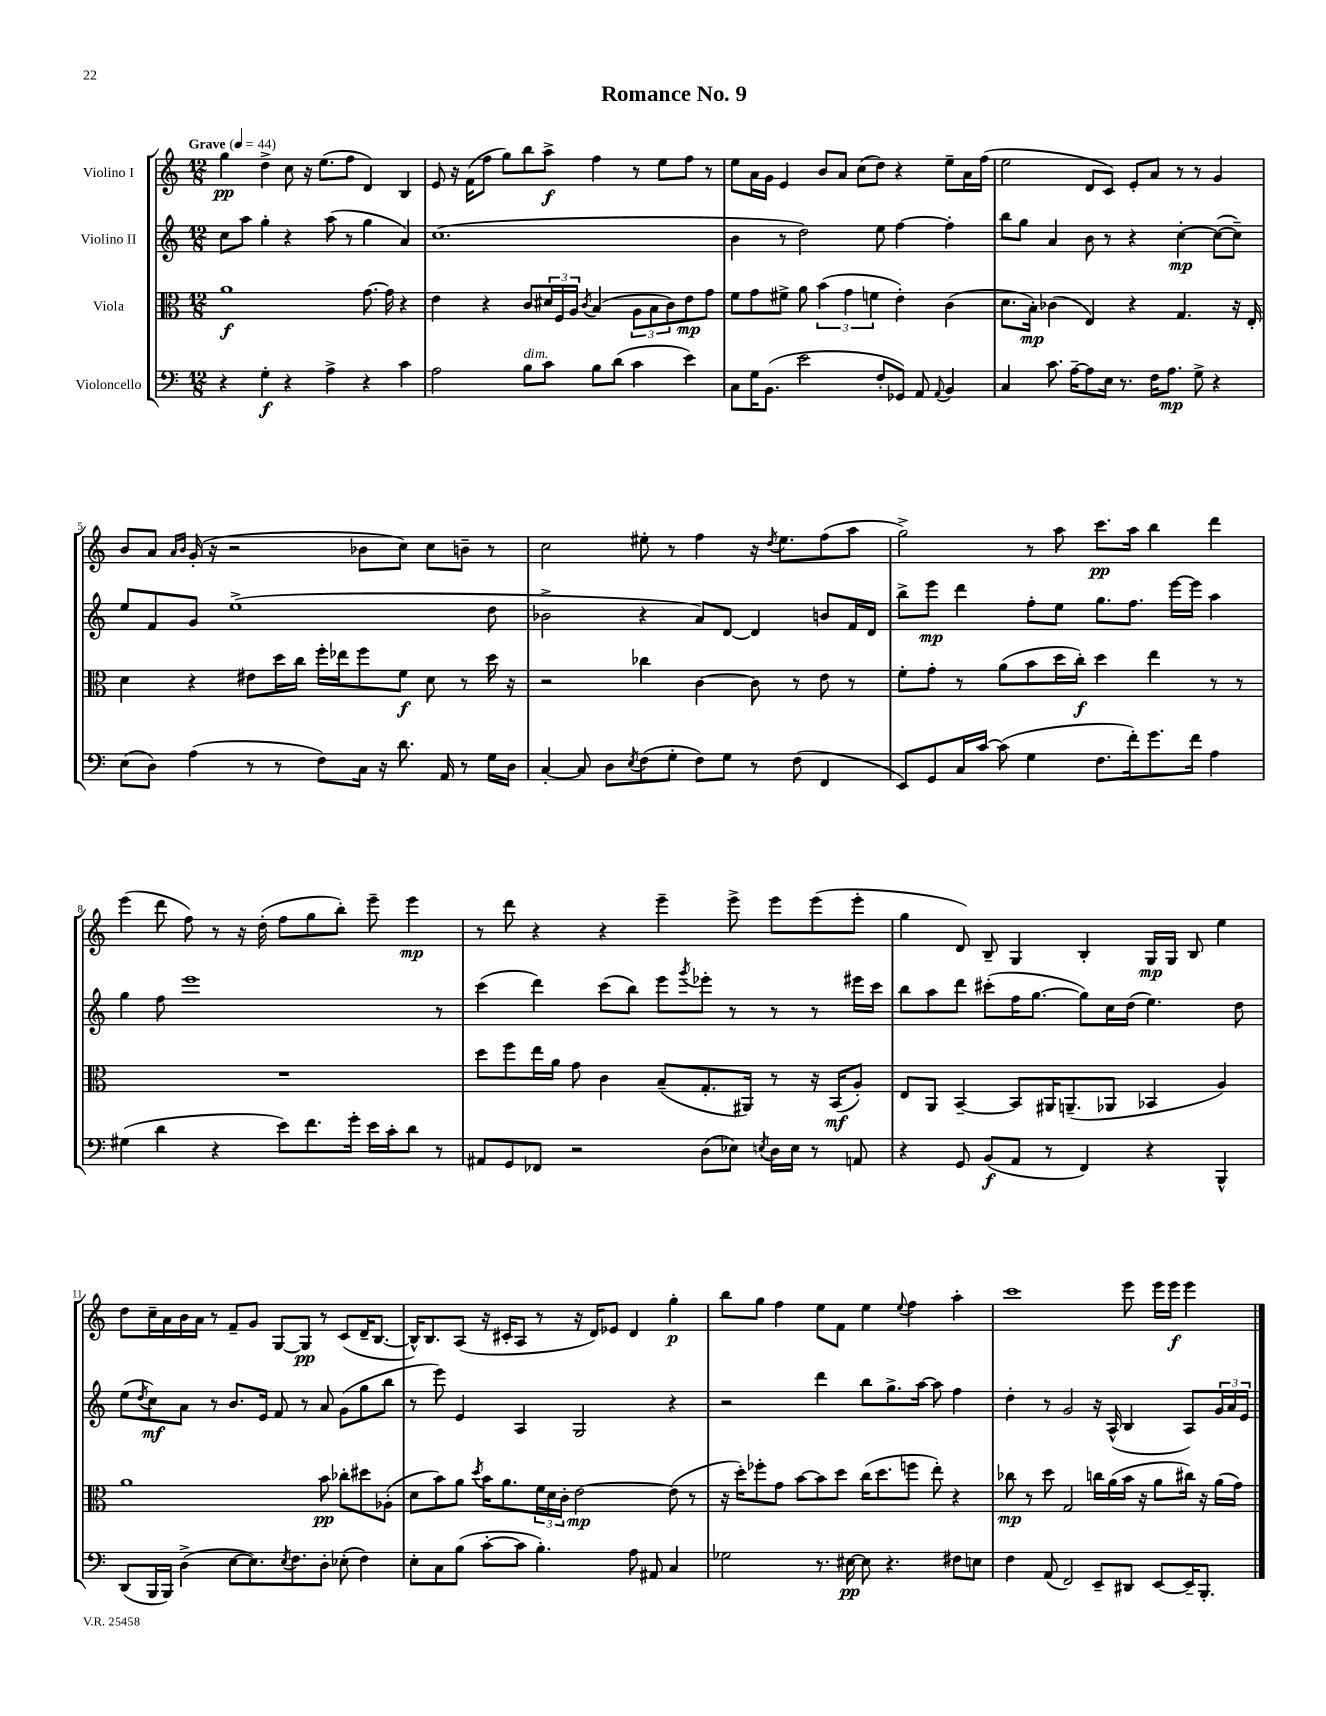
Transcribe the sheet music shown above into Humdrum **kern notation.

**kern	**kern	**kern	**kern
*staff4	*staff3	*staff2	*staff1
*clefF4	*clefC3	*clefG2	*clefG2
*k[]	*k[]	*k[]	*k[]
*M12/8	*M12/8	*M12/8	*M12/8
*MM44	*MM44	*MM44	*MM44
4r	1a	8cc	4gg
.	.	8aa	.
4G'	.	4gg'	4dd^
4r	.	4r	8cc
.	.	.	16r
.	.	.	(8.ee
4A^	.	(8aa	.
.	.	8r	8ff
4r	[8.g	4gg	4d)
.	16g]	.	.
4c	4r	4a)	4B
=	=	=	=
2A	4e	(1.cc	8e
.	.	.	16r
.	.	.	(16f
.	4r	.	8ff
.	.	.	8gg)
8B	8c	.	8bb
8c	24d#	.	8aa^
.	24F	.	.
.	24A	.	.
.	8qc	.	.
8B	(4B	.	4ff
(8d	.	.	.
4c	12A	.	8r
.	12B	.	.
.	.	.	8ee
.	12c)	.	.
4e)	8e	.	8ff
.	8g	.	8r
=	=	=	=
8C	8f	4b	8ee
16G	8g	.	16a
(8.BB	.	.	16g
.	8f#^	8r	4e
2e	8a	2dd)	.
.	(6b	.	8b
.	.	.	8a
.	6g	.	.
.	.	.	(8cc
.	6f	.	.
8F'	.	8ee	8dd)
8GG-)	4e')	[4ff	4r
8AA	.	.	.
8qqAA	.	.	.
4BB	(4c	4ff']	8ee~
.	.	.	16a
.	.	.	(16ff
=	=	=	=
4C	8.d	8bb	2ee
.	.	8gg	.
.	16B')	.	.
8.c	(4c-	4a	.
[16A~	.	.	.
8A]	4E)	8b	8d
16E	.	8r	8c)
8.r	.	.	.
.	4r	4r	8e'
16F	.	.	8a
8.A	.	.	.
.	4.G	[4cc'	8r
8G^	.	.	8r
4r	.	(8cc_	4g
.	16r	8cc~])	.
.	16E'	.	.
=	=	=	=
(8E	4d	8ee	8b
8D)	.	8f	8a
.	.	.	16qqa
.	.	.	16qqb
(4A	4r	8g	(16g'
.	.	.	16r
.	.	(1ee^	2r
8r	8e#	.	.
8r	16dd	.	.
.	16cc	.	.
8F)	16ff'	.	.
.	16ee-	.	.
16C	8ff	.	8b-
16r	.	.	.
8.d	8f	.	8cc)
.	8d	.	8cc
16AA	.	.	.
8r	8r	.	8b~
16G	16dd	8dd	8r
16D	16r	.	.
=	=	=	=
[4C'	2r	2b-^	2cc
8C]	.	.	.
8D	.	.	.
8qE	.	.	.
(8F	4cc-	4r	8ee#'
8G'	.	.	8r
8F)	[4c	8a)	4ff
8G	.	[8d	.
8r	8c]	4d]	16r
.	.	.	8qdd
.	.	.	8.ee#
(8F	8r	.	.
4FF	8e	8b	(8ff
.	8r	16f	8aa
.	.	16d	.
=	=	=	=
8EE)	8f'	8bb^	2gg^)
8GG	8g'	8eee	.
16C	8r	4ddd	.
[16c	.	.	.
(8c]	(8a	.	.
4G	8b	8ff'	8r
.	16dd	8ee	8aa
.	16cc')	.	.
8.F	4dd	8.gg	8.ccc
16f')	.	8.ff	16aa
8.g	4ee	.	4bb
.	.	[16eee	.
16f	.	16eee]	.
4A	8r	4aa	4ddd
.	8r	.	.
=	=	=	=
(4G#	1.r	4gg	(4eee
4d	.	8ff	8ddd
.	.	1eee	8ff)
4r	.	.	8r
.	.	.	16r
.	.	.	(16dd'
8e)	.	.	8ff
8.f	.	.	8gg
.	.	.	8bb')
16g'	.	.	.
16e	.	.	8eee~
16c'	.	.	.
8d	.	.	4eee
8r	.	8r	.
=	=	=	=
8AA#	8dd	(4ccc	8r
8GG	8ff	.	8ddd
8FF-	16ee	4ddd)	4r
.	16a	.	.
2r	8g	.	.
.	4c	(8ccc	4r
.	.	8bb)	.
.	(8B~	8eee	4eee~
.	.	8qggg	.
(8D	8.G'	8eee-'	.
8E-)	.	8r	8eee^
.	16AA#)	.	.
8qE	.	.	.
16D	8r	8r	8eee
16E	.	.	.
8r	16r	8r	(8eee
.	(16BB	.	.
8AA	8A')	16eee#	8eee'
.	.	16ccc	.
=	=	=	=
4r	8E	8bb	4gg
.	8AA	8aa	.
8GG	[4BB~	8ddd	8d)
(8BB	.	(8ccc#'	8B~
8AA	8BB]	16ff	4G
.	.	[8.gg	.
8r	16AA#	.	.
.	(8.AA~	.	.
4FF)	.	8gg])	4B'
.	8AA-	16cc	.
.	.	(16dd	.
4r	4BB-	4.ee)	16G
.	.	.	16G
.	.	.	8B
4BBB^^	4A)	.	4ee
.	.	8dd	.
=	=	=	=
(8DD	1a	(8ee	8dd
.	.	8qdd	.
16BBB	.	8cc)	16cc~
16BBB)	.	.	16a
(4D^	.	8a	16b
.	.	.	16a
.	.	8r	8r
[8E	.	8.b	8f~
8.E])	.	.	8g
.	.	16e	.
.	.	8f	[8G
8qE	.	.	.
8.F	.	.	.
.	.	8r	8G]
8D'	8b	8a	8r
(8E-'	8cc-'	(8g	(8c
4F)	8dd#	8gg	16d~
.	.	.	[8.B
.	(8A-'	8bb	.
=	=	=	=
8E'	8d	8r	16B^^])
.	.	.	8.B
8C	8b)	8eee)	.
(8B	8a	4e	(8A
.	8qdd	.	.
[8c'	16b	.	16r
.	8.a	.	16c#'
8c]	.	4A	8A
4.B')	24f	.	8r
.	24d	.	.
.	24c'	.	.
.	[2e	2G	16r
.	.	.	16d)
.	.	.	8e-
8A	.	.	4d
8AA#	.	.	.
4C	(8e]	4r	4gg'
.	8r	.	.
=	=	=	=
2G-	16r	2r	8bb
.	16dd')	.	.
.	8ff-'	.	8gg
.	8g	.	4ff
.	[8b	.	.
8.r	8b]	4ddd	8ee
.	8dd	.	8f
[16E#	.	.	.
8E#]	(16cc	8bb	4ee
.	8.dd	.	.
4.r	.	8.gg^	.
.	.	.	8qqee
.	8ff	.	4ff
.	.	[16aa	.
.	8ee')	8aa]	.
8F#	4r	4ff	4aa'
8E	.	.	.
=	=	=	=
4F	8cc-	4dd'	1ccc
.	8r	.	.
(8AA	8dd	8r	.
2FF)	2G	2g	.
8EE~	16cc	16r	.
.	(16a	(16A^^	.
8DD#	16b	4B	8eee
.	16r	.	.
[8EE	8a	.	16eee
.	.	.	16eee
16EE~]	16cc#)	8A)	4eee
8.BBB'	16r	.	.
.	(16a	24g	.
.	.	24a	.
.	16g)	.	.
.	.	24e	.
==	==	==	==
*-	*-	*-	*-
